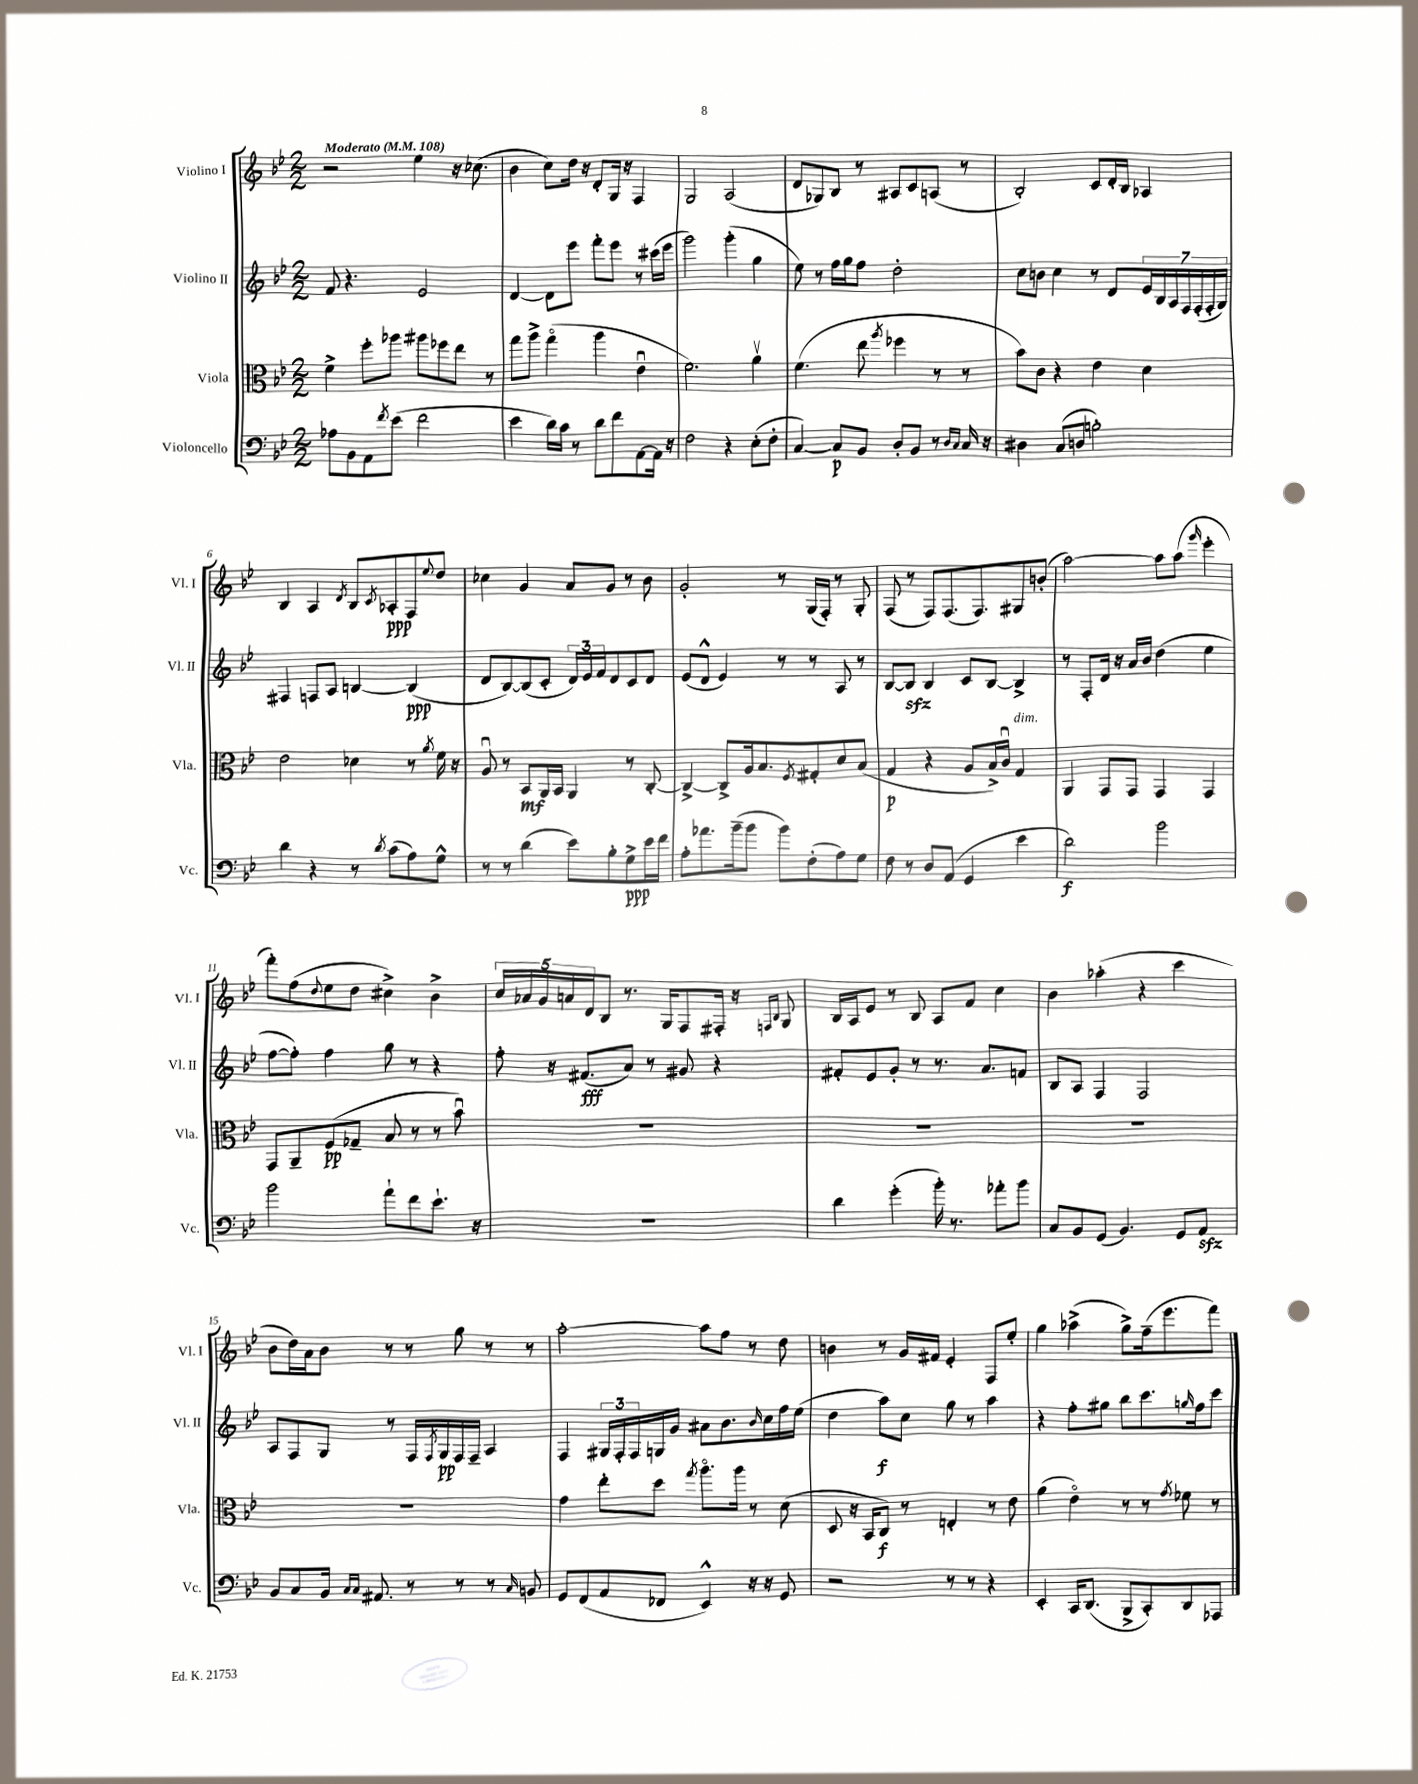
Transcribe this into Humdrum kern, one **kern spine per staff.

**kern	**dynam	**kern	**dynam	**kern	**dynam	**kern	**dynam
*part4	*part4	*part3	*part3	*part2	*part2	*part1	*part1
*staff4	*staff4	*staff3	*staff3	*staff2	*staff2	*staff1	*staff1
*I"Violoncello	*	*I"Viola	*	*I"Violino II	*	*I"Violino I	*
*I'Vc.	*	*I'Vla.	*	*I'Vl. II	*	*I'Vl. I	*
*clefF4	*	*clefC3	*	*clefG2	*	*clefG2	*
*k[b-e-]	*	*k[b-e-]	*	*k[b-e-]	*	*k[b-e-]	*
*M2/2	*	*M2/2	*	*M2/2	*	*M2/2	*
*MM108	*	*MM108	*	*MM108	*	*MM108	*
=1	=1	=1	=1	=1	=1	=1	=1
!	!	!	!	!	!	!LO:TX:a:B:t=Moderato	!
8A-X\L	.	4f^\	.	8f/	.	2r	.
8BB-\	.	.	.	4.r	.	.	.
8AA\	.	8ff'\L	.	.	.	.	.
8qf/	.	.	.	.	.	.	.
(8e-\J	.	8aa-X\J	.	.	.	.	.
2f\	.	8aa#X\L	.	2e-/	.	4ee-\	.
.	.	8ff-X\	.	.	.	.	.
.	.	8ee-\J	.	.	.	16r	.
.	.	.	.	.	.	(8.cc-X\	.
.	.	8r	.	.	.	.	.
=2	=2	=2	=2	=2	=2	=2	=2
4e-\	.	8gg\L	.	[4d/	.	4b-\	.
.	.	8aa^\J	.	.	.	.	.
16d\LL)	.	(4gg\	.	8d\L]	.	8cc\L)	.
16c\JJ	.	.	.	.	.	.	.
8r	.	.	.	8eee-\J	.	16dd\Jk	.
.	.	.	.	.	.	16r	.
8d\L	.	4aa\	.	8fff'\L	.	8d'/L	.
8f\	.	.	.	8eee-\J	.	16G/Jk	.
.	.	.	.	.	.	16r	.
[8AA\	.	4e-u\	.	8r	.	4F/	.
16AA\Jk]	.	.	.	(16ccc#X\LL	.	.	.
16r	.	.	.	16eee-\JJ	.	.	.
=3	=3	=3	=3	=3	=3	=3	=3
2F\	.	2.f\)	.	2ggg\)	.	2G/	.
4r	.	.	.	(4ggg'\	.	(2A/	.
(8E-'\L	.	4av\	.	4gg\	.	.	.
8F'\J	.	.	.	.	.	.	.
=4	=4	=4	=4	=4	=4	=4	=4
[4C/)	.	(4.f\	.	8ee-\)	.	8d/L	.
.	.	.	.	8r	.	8G-X/)	.
8C/L]	p	.	.	16ff\LL	.	8B-/J	.
.	.	.	.	16gg\J	.	.	.
8BB-/J	.	8ee-\	.	8ff\J	.	8r	.
.	.	8qaa/	.	.	.	.	.
8D'/L	.	4ff-X\	.	2dd'\	.	8A#X/L	.
8BB-/J	.	.	.	.	.	8c/	.
8r	.	8r	.	.	.	(8An/J	.
16qqD/LL	.	.	.	.	.	.	.
16qqC/JJ	.	.	.	.	.	.	.
16C/	.	8r	.	.	.	8r	.
16r	.	.	.	.	.	.	.
=5	=5	=5	=5	=5	=5	=5	=5
4D#X\	.	8b-\L)	.	8cc\L	.	2B-'/)	.
.	.	8c\J	.	8bn\J	.	.	.
(8C/L	.	4r	.	4cc\	.	.	.
8Dn/J	.	.	.	.	.	.	.
2Bn'\)	.	4e-\	.	8r	.	8c/L	.
.	.	.	.	8d/L	.	16d'/L	.
.	.	.	.	.	.	16B-/JJ	.
.	.	4d\	.	28e-/L	.	4A-X/	.
.	.	.	.	28B-/	.	.	.
.	.	.	.	28A/	.	.	.
.	.	.	.	28F/	.	.	.
.	.	.	.	(28F'/	.	.	.
.	.	.	.	28F'/	.	.	.
.	.	.	.	28G/JJ)	.	.	.
!!LO:LB:g=z
=6	=6	=6	=6	=6	=6	=6	=6
4d\	.	2e-\	.	4F#X/	.	4B-/	.
4r	.	.	.	8Fn/L	.	4A/	.
.	.	.	.	8A/J	.	.	.
.	.	.	.	.	.	8qd/	.
8r	.	4d-X\	.	[4Bn/	.	8B-/L	.
8qd/	.	.	.	.	.	8qc/	.
(8c\L	.	.	.	.	.	8A-X'/	ppp
8A\)	.	8r	.	(4B/]	ppp	8F/	.
.	.	8qa/	.	.	.	8qqee-/	.
8G^^\J	.	16f\	.	.	.	8dd/J	.
.	.	16r	.	.	.	.	.
=7	=7	=7	=7	=7	=7	=7	=7
8r	.	8Au/	.	8d/L	.	4cc-X\	.
8r	.	8r	.	[8B-/)	.	.	.
(4d\	.	8BB-/L	mf	(8B-/]	.	4g/	.
.	.	16AA/L	.	8c'/J	.	.	.
.	.	16BB-/JJ	.	.	.	.	.
8e-\L)	.	4AA/	.	24d/LL)	.	8a/L	.
.	.	.	.	24e-/	.	.	.
.	.	.	.	24f/J	.	.	.
8B-'\	.	.	.	8d/	.	8g/J	.
8G^\	ppp	8r	.	8c/	.	8r	.
16e-\L	.	[8C'/	.	8d/J	.	8b-\	.
16f\JJ	.	.	.	.	.	.	.
=8	=8	=8	=8	=8	=8	=8	=8
8A'\L	.	4C^/_	.	(8e-/L	.	2g'/	.
8.a-X\	.	.	.	8d^^/J	.	.	.
.	.	8C^/L]	.	4e-/)	.	.	.
(16b-~\k	.	.	.	.	.	.	.
8b-\J	.	16A/k	.	.	.	.	.
.	.	8.B-/	.	.	.	.	.
8b-\L)	.	.	.	8r	.	8r	.
.	.	8qF/	.	.	.	.	.
(8F'\	.	8G#X'/	.	8r	.	(16G/LL	.
.	.	.	.	.	.	16F'/JJ)	.
8A\)	.	8d/	.	8A/	.	8r	.
8G\J	.	(8B-/J	.	8r	.	8G'/	.
=9	=9	=9	=9	=9	=9	=9	=9
8F\	.	4G/	p	[8B-/L	.	(8F/	.
8r	.	.	.	8B-zz/J]	.	8r	.
8D/L	.	4r	.	4B-/	.	8F/L)	.
(8AA/J	.	.	.	.	.	(8.F/	.
4GG/	.	8A/L	.	8c/L	.	.	.
.	.	.	.	.	.	8.F/)	.
.	.	16B-^/L)	.	[8B-/J	.	.	.
.	.	16cu/JJ	.	.	.	.	.
!	!	!LO:TX:a:i:t=dim.	!	!	!	!	!
4e-\	.	4G/	.	4B-^/]	.	8G#X/	.
.	.	.	.	.	.	(8bn'/J	.
=10	=10	=10	=10	=10	=10	=10	=10
2d\)	f	4AA/	.	8r	.	[2aa\)	.
.	.	.	.	8F'/L	.	.	.
.	.	8GG/L	.	16d/Jk	.	.	.
.	.	.	.	16r	.	.	.
.	.	8GG/J	.	16a/LL	.	.	.
.	.	.	.	16b-/JJ	.	.	.
2b-\	.	4GG/	.	(4dd\	.	8aa\L]	.
.	.	.	.	.	.	(8aa\J	.
.	.	.	.	.	.	16qqggg/	.
.	.	4GG/	.	4ee-\	.	4eee-'\	.
!!LO:LB:g=z
=11	=11	=11	=11	=11	=11	=11	=11
2b-\	.	8GG/L	.	[8ff\L	.	8fff'\L)	.
.	.	8AA~/	.	8ff'\J])	.	(8ff\	.
.	.	.	.	.	.	8qqdd/	.
.	.	(8F/	pp	4ff\	.	8ee-\	.
.	.	8G-X~/J	.	.	.	8dd\J	.
8a`\L	.	8B-/	.	8gg\	.	4cc#X^\)	.
8f\	.	8r	.	8r	.	.	.
8.e-`\J	.	8r	.	4r	.	4b-^\	.
.	.	8b-u\)	.	.	.	.	.
16r	.	.	.	.	.	.	.
=12	=12	=12	=12	=12	=12	=12	=12
1r	.	1r	.	8ff'\	.	20cc/LL	.
.	.	.	.	.	.	20a-X/	.
.	.	.	.	.	.	20g/	.
.	.	.	.	16r	.	.	.
.	.	.	.	.	.	20an/	.
.	.	.	.	(8.f#X/L	fff	.	.
.	.	.	.	.	.	20d/J	.
.	.	.	.	.	.	8B-/J	.
.	.	.	.	8a/J)	.	8.r	.
.	.	.	.	8r	.	.	.
.	.	.	.	.	.	16G/KL	.
.	.	.	.	8g#X/	.	8F/	.
.	.	.	.	4r	.	16F#X'/Jk	.
.	.	.	.	.	.	16r	.
.	.	.	.	.	.	16qqFn/LL	.
.	.	.	.	.	.	16qqB-/JJ	.
.	.	.	.	.	.	8G/	.
=13	=13	=13	=13	=13	=13	=13	=13
4d\	.	1r	.	8f#X'/L	.	16B-/LL	.
.	.	.	.	.	.	16A/J	.
.	.	.	.	8e-/	.	8e-/J	.
(4g'\	.	.	.	8g'/J	.	8r	.
.	.	.	.	8r	.	8B-/	.
16b-'\)	.	.	.	8.r	.	8A/L	.
8.r	.	.	.	.	.	.	.
.	.	.	.	.	.	8f/J	.
.	.	.	.	8.a/L	.	.	.
8a-X'\L	.	.	.	.	.	4cc\	.
8b-\J	.	.	.	8fn/J	.	.	.
=14	=14	=14	=14	=14	=14	=14	=14
8C/L	.	1r	.	8B-/L	.	4b-\	.
8BB-/	.	.	.	8A/J	.	.	.
(8GG/J	.	.	.	4F/	.	(4aa-X'\	.
4.BB-/)	.	.	.	.	.	.	.
.	.	.	.	2F/	.	4r	.
8GG/L	.	.	.	.	.	4ccc\	.
8AAzz/J	.	.	.	.	.	.	.
!!LO:LB:g=z
=15	=15	=15	=15	=15	=15	=15	=15
8BB-/L	.	1r	.	8A/L	.	8b-\L	.
8C/	.	.	.	8F/	.	16dd\L)	.
.	.	.	.	.	.	16a\J	.
16BB-/Jk	.	.	.	8G/J	.	8b-\J	.
16qqC/LL	.	.	.	.	.	.	.
16qqC/JJ	.	.	.	.	.	.	.
8.AA#X/	.	.	.	.	.	.	.
.	.	.	.	8r	.	8r	.
8r	.	.	.	16F/LL	.	8r	.
.	.	.	.	8qF/	.	.	.
.	.	.	.	16G/	pp	.	.
8r	.	.	.	16F/	.	8gg\	.
.	.	.	.	16F~/JJ	.	.	.
8r	.	.	.	4A/	.	8r	.
16qqC/	.	.	.	.	.	.	.
8BBn/	.	.	.	.	.	8r	.
=16	=16	=16	=16	=16	=16	=16	=16
8GG/L	.	4g\	.	4F/	.	[2aa'\	.
(8FF/	.	.	.	.	.	.	.
8AA/	.	8ee-'\L	.	24G#X/LL	.	.	.
.	.	.	.	24F'/	.	.	.
.	.	.	.	24F/	.	.	.
8FF-X/J	.	8dd\J	.	16Gn/	.	.	.
.	.	.	.	16g/JJ	.	.	.
.	.	8qgg/	.	.	.	.	.
4EE-^^/)	.	8.aa\L	.	8a#X\L	.	8aa\L]	.
.	.	.	.	8.b-\	.	8ff\J	.
.	.	16aa\Jk	.	.	.	.	.
16r	.	8r	.	.	.	8r	.
.	.	.	.	16qqb-/	.	.	.
16r	.	.	.	16cc\L	.	.	.
8GG/	.	(8d\	.	16ff\	.	8dd\	.
.	.	.	.	(16ee-\JJ	.	.	.
=17	=17	=17	=17	=17	=17	=17	=17
2r	.	8D/	.	4dd\	.	4bn\	.
.	.	16r	.	.	.	.	.
.	.	16BB-/KL	.	.	.	.	.
.	.	8C/J)	f	8aa\L)	f	8r	.
.	.	8r	.	8cc\J	.	16g/LL	.
.	.	.	.	.	.	16f#X/JJ	.
8r	.	4En'/	.	8gg\	.	4e-'/	.
8r	.	.	.	8r	.	.	.
4r	.	8r	.	4aa\	.	8F/L	.
.	.	8e-\	.	.	.	8ee-'/J	.
=18	=18	=18	=18	=18	=18	=18	=18
4EE-'/	.	(4a\	.	4r	.	4gg\	.
16CC/KL	.	4e-\)	.	8ff'\L	.	(4aa-X^\	.
(8.DD/J	.	.	.	.	.	.	.
.	.	.	.	8gg#X\J	.	.	.
8BBB-^/L	.	8r	.	8bb-\L	.	8gg^\L)	.
8CC'/)	.	8r	.	8.ccc\	.	(16ff~\k	.
.	.	.	.	.	.	8.eee-\	.
.	.	8qg/	.	.	.	.	.
8DD/	.	8f-X\	.	.	.	.	.
.	.	.	.	16qqggn/	.	.	.
.	.	.	.	16ff\k	.	.	.
8AAA-X/J	.	8r	.	8ccc\J	.	8fff\J)	.
==	==	==	==	==	==	==	==
*-	*-	*-	*-	*-	*-	*-	*-
